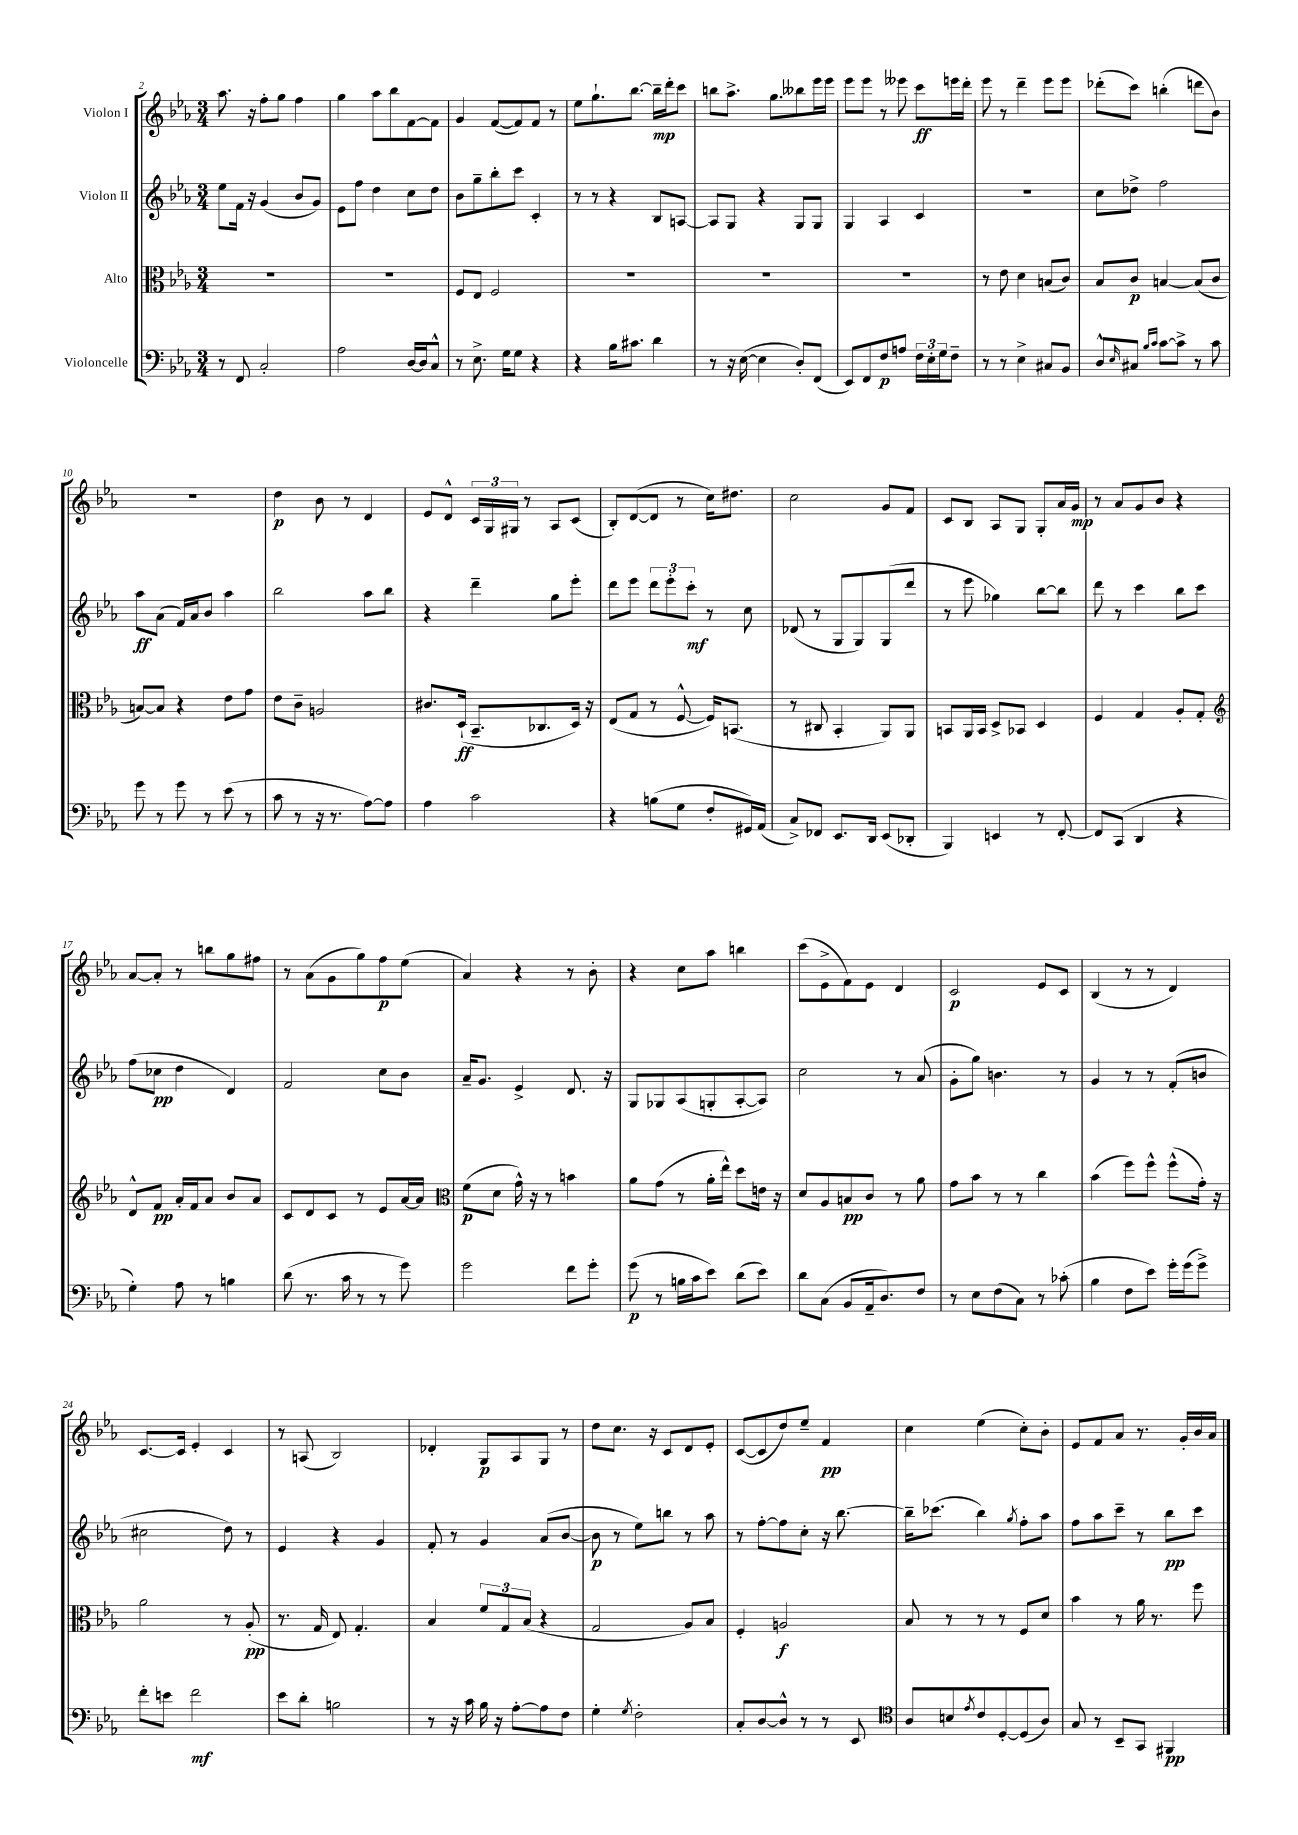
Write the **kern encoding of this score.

**kern	**dynam	**kern	**dynam	**kern	**dynam	**kern	**dynam
*part4	*part4	*part3	*part3	*part2	*part2	*part1	*part1
*staff4	*staff4	*staff3	*staff3	*staff2	*staff2	*staff1	*staff1
*I"Violoncelle	*	*I"Alto	*	*I"Violon II	*	*I"Violon I	*
*clefF4	*	*clefC3	*	*clefG2	*	*clefG2	*
*k[b-e-a-]	*	*k[b-e-a-]	*	*k[b-e-a-]	*	*k[b-e-a-]	*
*M3/4	*	*M3/4	*	*M3/4	*	*M3/4	*
=2	=2	=2	=2	=2	=2	=2	=2
8r	.	2.r	.	8ee-\L	.	8.aa-\	.
8FF/	.	.	.	16f\Jk	.	.	.
.	.	.	.	16r	.	16r	.
2C'/	.	.	.	(4g/	.	8ff'\L	.
.	.	.	.	.	.	8gg\J	.
.	.	.	.	8b-/L	.	4ff\	.
.	.	.	.	8g/J)	.	.	.
=3	=3	=3	=3	=3	=3	=3	=3
2A-\	.	2.r	.	8e-\L	.	4gg\	.
.	.	.	.	8ff\J	.	.	.
.	.	.	.	4dd\	.	8aa-\L	.
.	.	.	.	.	.	8bb-\	.
[16D/LL	.	.	.	8cc\L	.	[8f\	.
16D/J]	.	.	.	.	.	.	.
8C^^/J	.	.	.	8dd\J	.	8f\J]	.
=4	=4	=4	=4	=4	=4	=4	=4
8r	.	8F/L	.	8b-\L	.	4g/	.
8.E-^\	.	8E-/J	.	8gg~\	.	.	.
.	.	2F/	.	8bb-'\	.	([8f/L	.
16G\KL	.	.	.	.	.	.	.
8G\J	.	.	.	8ccc\J	.	8f/])	.
4r	.	.	.	4c'/	.	8f/J	.
.	.	.	.	.	.	8r	.
=5	=5	=5	=5	=5	=5	=5	=5
4r	.	2.r	.	8r	.	8ee-\L	.
.	.	.	.	8r	.	8.gg`\	.
16B-\KL	.	.	.	4r	.	.	.
8.c#X\J	.	.	.	.	.	[8.bb-\J	.
4d\	.	.	.	8B-/L	.	16bb-~\LL]	mp
.	.	.	.	.	.	16ddd'\J	.
.	.	.	.	[8An/J	.	8ccc\J	.
=6	=6	=6	=6	=6	=6	=6	=6
8r	.	2.r	.	8A/L]	.	8bbn\L	.
16r	.	.	.	8G/J	.	8.aa-^\J	.
([16E-\	.	.	.	.	.	.	.
4E-\]	.	.	.	4r	.	.	.
.	.	.	.	.	.	8.gg\L	.
8D'/L)	.	.	.	8G/L	.	8bb--X\	.
(8FF/J	.	.	.	8G/J	.	16eee-\L	.
.	.	.	.	.	.	16eee-\JJ	.
=7	=7	=7	=7	=7	=7	=7	=7
8EE-/L)	.	2.r	.	4G/	.	8eee-\L	.
8FF/	.	.	.	.	.	8eee-\J	.
8F/	p	.	.	4A-/	.	8r	.
8An/J	.	.	.	.	.	8eee--X\	.
24F\LL	.	.	.	4c/	.	8ccc\L	ff
24E-'\	.	.	.	.	.	.	.
24G\J	.	.	.	.	.	.	.
8F~\J	.	.	.	.	.	16eeen\L	.
.	.	.	.	.	.	16ddd'\JJ	.
=8	=8	=8	=8	=8	=8	=8	=8
8r	.	8r	.	2.r	.	8eee-\	.
8r	.	8e-\	.	.	.	8r	.
4E-^\	.	4d\	.	.	.	4ddd~\	.
8C#X/L	.	(8Bn/L	.	.	.	8eee-\L	.
8BB-/J	.	8c/J)	.	.	.	8eee-\J	.
=9	=9	=9	=9	=9	=9	=9	=9
8D^^/L	.	8B-/L	.	8cc\L	.	(8ddd-X'\L	.
16qqE-/	.	.	.	.	.	.	.
8C#X/J	.	8c/J	p	8dd-X^\J	.	8ccc\J)	.
16qqB-/LL	.	.	.	.	.	.	.
16qqc/JJ	.	.	.	.	.	.	.
[8c\L	.	[4Bn/	.	2ff\	.	(4bbn'\	.
8c^\J]	.	.	.	.	.	.	.
8r	.	(8B/L]	.	.	.	8dddn\L	.
8c\	.	8c/J	.	.	.	8b-\J)	.
!!LO:LB:g=z
=10	=10	=10	=10	=10	=10	=10	=10
8g\	.	[8Bn/L)	.	8aa-\L	ff	2.r	.
8r	.	8B/J]	.	(8a-\J	.	.	.
8g\	.	4r	.	16f/LL)	.	.	.
.	.	.	.	16a-/J	.	.	.
8r	.	.	.	8b-/J	.	.	.
(8e-\	.	8e-\L	.	4aa-\	.	.	.
8r	.	8g\J	.	.	.	.	.
=11	=11	=11	=11	=11	=11	=11	=11
8c\	.	8e-\L	.	2bb-\	.	4dd\	p
8r	.	8c~\J	.	.	.	.	.
16r	.	2An/	.	.	.	8b-\	.
8.r	.	.	.	.	.	.	.
.	.	.	.	.	.	8r	.
[8A-\L)	.	.	.	8aa-\L	.	4d/	.
8A-\J]	.	.	.	8bb-\J	.	.	.
=12	=12	=12	=12	=12	=12	=12	=12
4A-\	.	8.c#X/L	.	4r	.	8e-/L	.
.	.	.	.	.	.	8d^^/J	.
.	.	(16D`/Jk	ff	.	.	.	.
2c\	.	8.BB-~/L	.	4ddd~\	.	24c/LL	.
.	.	.	.	.	.	24G/	.
.	.	.	.	.	.	24G#X/JJ	.
.	.	.	.	.	.	8r	.
.	.	8.C-X/	.	.	.	.	.
.	.	.	.	8gg\L	.	8A-/L	.
.	.	16D/Jk)	.	8eee-'\J	.	(8c/J	.
.	.	16r	.	.	.	.	.
=13	=13	=13	=13	=13	=13	=13	=13
4r	.	(8E-/L	.	8ddd\L	.	8B-'/L)	.
.	.	8G/J	.	8eee-\J	.	([8d/	.
(8Bn\L	.	8r	.	12ddd\L	.	8d/J]	.
.	.	.	.	12eee-'\	.	.	.
8G\J	.	[8F^^/	.	.	.	8r	.
.	.	.	.	12ccc'\J	mf	.	.
8F'/L	.	16F/KL])	.	8r	.	16cc\KL)	.
.	.	(8.BBn/J	.	.	.	8.dd#X\J	.
16GG#X/L)	.	.	.	8cc\	.	.	.
(16AA-/JJ	.	.	.	.	.	.	.
=14	=14	=14	=14	=14	=14	=14	=14
8C^/L)	.	8r	.	(8d-X/	.	2cc\	.
8FF-X/J	.	8C#X/	.	8r	.	.	.
8.EE-/L	.	4BB-'/	.	8G/L	.	.	.
.	.	.	.	8G/)	.	.	.
16DD/Jk	.	.	.	.	.	.	.
(8EE-/L	.	8AA-/L)	.	(8G/	.	8g/L	.
8DD-X'/J	.	8AA-/J	.	8ddd/J	.	8f/J	.
=15	=15	=15	=15	=15	=15	=15	=15
4BBB-/)	.	8BBn/L	.	8r	.	8c/L	.
.	.	16AA-/L	.	8eee-\	.	8B-/J	.
.	.	16BB/JJ	.	.	.	.	.
4EEn/	.	8D^/L	.	4gg-X\)	.	8A-/L	.
.	.	8BB-X/J	.	.	.	8G/J	.
8r	.	4D/	.	[8bb-\L	.	8G'/L	.
[8FF'/	.	.	.	8bb-\J]	.	16a-/L	.
.	.	.	.	.	.	16g/JJ	mp
=16	=16	=16	=16	=16	=16	=16	=16
8FF/L]	.	4F/	.	8ddd\	.	8r	.
(8CC/J	.	.	.	8r	.	8a-/L	.
4DD/	.	4G/	.	4ccc\	.	8g/	.
.	.	.	.	.	.	8b-/J	.
4r	.	8A-'/L	.	8bb-\L	.	4r	.
.	.	8G'/J	.	8ccc\J	.	.	.
!!LO:LB:g=z
=17	=17	=17	=17	=17	=17	=17	=17
*	*	*clefG2	*	*	*	*	*
4G'\)	.	8d^^/L	.	(8ff\L	.	[8a-/L	.
.	.	8f/J	pp	8cc-X\J	pp	8a-'/J]	.
8A-\	.	16a-'/LL	.	4dd\	.	8r	.
.	.	16f/J	.	.	.	.	.
8r	.	8a-/J	.	.	.	8bbn\L	.
4Bn\	.	8b-/L	.	4d/)	.	8gg\	.
.	.	8a-/J	.	.	.	8ff#X\J	.
=18	=18	=18	=18	=18	=18	=18	=18
(8d\	.	8c/L	.	2f/	.	8r	.
8.r	.	8d/	.	.	.	(8a-\L	.
.	.	8c/J	.	.	.	8g\	.
16c\	.	.	.	.	.	.	.
8r	.	8r	.	.	.	8gg\)	.
8r	.	8e-/L	.	8cc\L	.	8ff\	p
8g\)	.	[16a-/L	.	8b-\J	.	(8ee-\J	.
.	.	16a-/JJ]	.	.	.	.	.
=19	=19	=19	=19	=19	=19	=19	=19
*	*	*clefC3	*	*	*	*	*
2g\	.	(8f\L	p	16a-~/KL	.	4a-/)	.
.	.	.	.	8.g/J	.	.	.
.	.	8d\J	.	.	.	.	.
.	.	16g^^\)	.	4e-^/	.	4r	.
.	.	16r	.	.	.	.	.
.	.	8r	.	.	.	.	.
8f\L	.	4bn\	.	8.d/	.	8r	.
8g'\J	.	.	.	.	.	8b-'\	.
.	.	.	.	16r	.	.	.
=20	=20	=20	=20	=20	=20	=20	=20
(8g\	p	8a-\L	.	8G/L	.	4r	.
8r	.	(8g\J	.	8G-X/	.	.	.
16Bn\LL	.	8r	.	(8A-/	.	8cc\L	.
16c\J	.	.	.	.	.	.	.
8e-\J)	.	16a-'\LL	.	8Gn'/	.	8aa-\J	.
.	.	16ee-^^\JJ)	.	.	.	.	.
(8d\L	.	8dd\L	.	[8A-'/	.	4bbn\	.
8e-\J)	.	16en\Jk	.	8A-/J])	.	.	.
.	.	16r	.	.	.	.	.
=21	=21	=21	=21	=21	=21	=21	=21
8d\L	.	8d/L	.	2cc\	.	(8ccc\L	.
(8C\J	.	8A-/	.	.	.	8e-^\	.
8BB-/L	.	8Bn/	pp	.	.	8f\)	.
16AA-~/k	.	8c/J	.	.	.	8e-\J	.
8.D/)	.	.	.	.	.	.	.
.	.	8r	.	8r	.	4d/	.
8F/J	.	8a-\	.	(8a-/	.	.	.
=22	=22	=22	=22	=22	=22	=22	=22
8r	.	8g\L	.	8g'\L	.	2c/	p
8E-\L	.	8b-\J	.	8gg\J)	.	.	.
(8F\	.	8r	.	4.bn\	.	.	.
8C\J)	.	8r	.	.	.	.	.
8r	.	4cc\	.	.	.	8e-/L	.
(8c-X'\	.	.	.	8r	.	8c/J	.
=23	=23	=23	=23	=23	=23	=23	=23
4B-\	.	(4b-\	.	4g/	.	(4B-/	.
8F\L	.	8ff\L)	.	8r	.	8r	.
8e-\J)	.	8ff^^\J	.	8r	.	8r	.
16g'\LL	.	(8ff^^\L	.	(8f'/L	.	4d/)	.
(16g\J	.	.	.	.	.	.	.
8g^\J)	.	16g'\Jk)	.	8bn/J	.	.	.
.	.	16r	.	.	.	.	.
!!LO:LB:g=z
=24	=24	=24	=24	=24	=24	=24	=24
8f'\L	.	2a-\	.	2cc#X\	.	[8.c/L	.
8en\J	.	.	.	.	.	.	.
.	.	.	.	.	.	16c/Jk]	.
2f\	mf	.	.	.	.	4e-'/	.
.	.	8r	.	8dd\)	.	4c/	.
.	.	(8A-'/	pp	8r	.	.	.
=25	=25	=25	=25	=25	=25	=25	=25
8e-\L	.	8.r	.	4e-/	.	8r	.
8d'\J	.	.	.	.	.	(8An/	.
.	.	16G/	.	.	.	.	.
2Bn\	.	8E-/)	.	4r	.	2B-/)	.
.	.	4.G'/	.	.	.	.	.
.	.	.	.	4g/	.	.	.
=26	=26	=26	=26	=26	=26	=26	=26
8r	.	4B-/	.	8f'/	.	4d-X'/	.
16r	.	.	.	8r	.	.	.
16c\	.	.	.	.	.	.	.
16B-\	.	12f/L	.	4g/	.	8G/L	p
16r	.	.	.	.	.	.	.
.	.	12G/	.	.	.	.	.
[8A-'\L	.	.	.	.	.	8A-/	.
.	.	(12B-/J	.	.	.	.	.
8A-\]	.	4r	.	(8a-/L	.	8G/J	.
8F\J	.	.	.	[8b-/J	.	8r	.
=27	=27	=27	=27	=27	=27	=27	=27
4G'\	.	2G/	.	8b-\]	p	8dd\L	.
.	.	.	.	8r	.	8.cc\J	.
8qG/	.	.	.	.	.	.	.
2F'\	.	.	.	8ee-\L)	.	.	.
.	.	.	.	.	.	16r	.
.	.	.	.	8bbn\J	.	8c/L	.
.	.	8A-/L)	.	8r	.	8d/	.
.	.	8B-/J	.	8aa-\	.	8e-'/J	.
=28	=28	=28	=28	=28	=28	=28	=28
8C'/L	.	4F'/	.	8r	.	([8c/L	.
[8D/	.	.	.	[8ff'\L	.	8c/]	.
8D^^/J]	.	2An/	f	8ff\]	.	8dd/)	.
8r	.	.	.	8cc'\J	.	8ee-~/J	.
8r	.	.	.	16r	.	4f/	pp
.	.	.	.	[8.bb-\	.	.	.
8EE-/	.	.	.	.	.	.	.
=29	=29	=29	=29	=29	=29	=29	=29
*clefC4	*	*	*	*	*	*	*
8A-/L	.	8B-/	.	16bb-~\KL]	.	4cc\	.
.	.	.	.	(8.ccc-X\J	.	.	.
8Bn/	.	8r	.	.	.	.	.
8qe-/	.	.	.	.	.	.	.
8c/	.	8r	.	4bb-\)	.	(4ee-\	.
[8D'/	.	8r	.	.	.	.	.
.	.	.	.	8qgg/	.	.	.
(8D/]	.	8F/L	.	8ff'\L	.	8cc'\L)	.
8A-/J)	.	8d/J	.	8aa-\J	.	8b-'\J	.
=30	=30	=30	=30	=30	=30	=30	=30
8G/	.	4b-\	.	8ff\L	.	8e-/L	.
8r	.	.	.	8aa-\	.	8f/	.
8BB-~/L	.	8r	.	8ccc~\J	.	8a-/J	.
8GG/J	.	16a-\	.	8r	.	8.r	.
.	.	8.r	.	.	.	.	.
4FF#X/	pp	.	.	8bb-\L	pp	.	.
.	.	.	.	.	.	16g'/LL	.
.	.	8ff\	.	8ccc\J	.	16b-/	.
.	.	.	.	.	.	16a-/JJ	.
==	==	==	==	==	==	==	==
*-	*-	*-	*-	*-	*-	*-	*-
